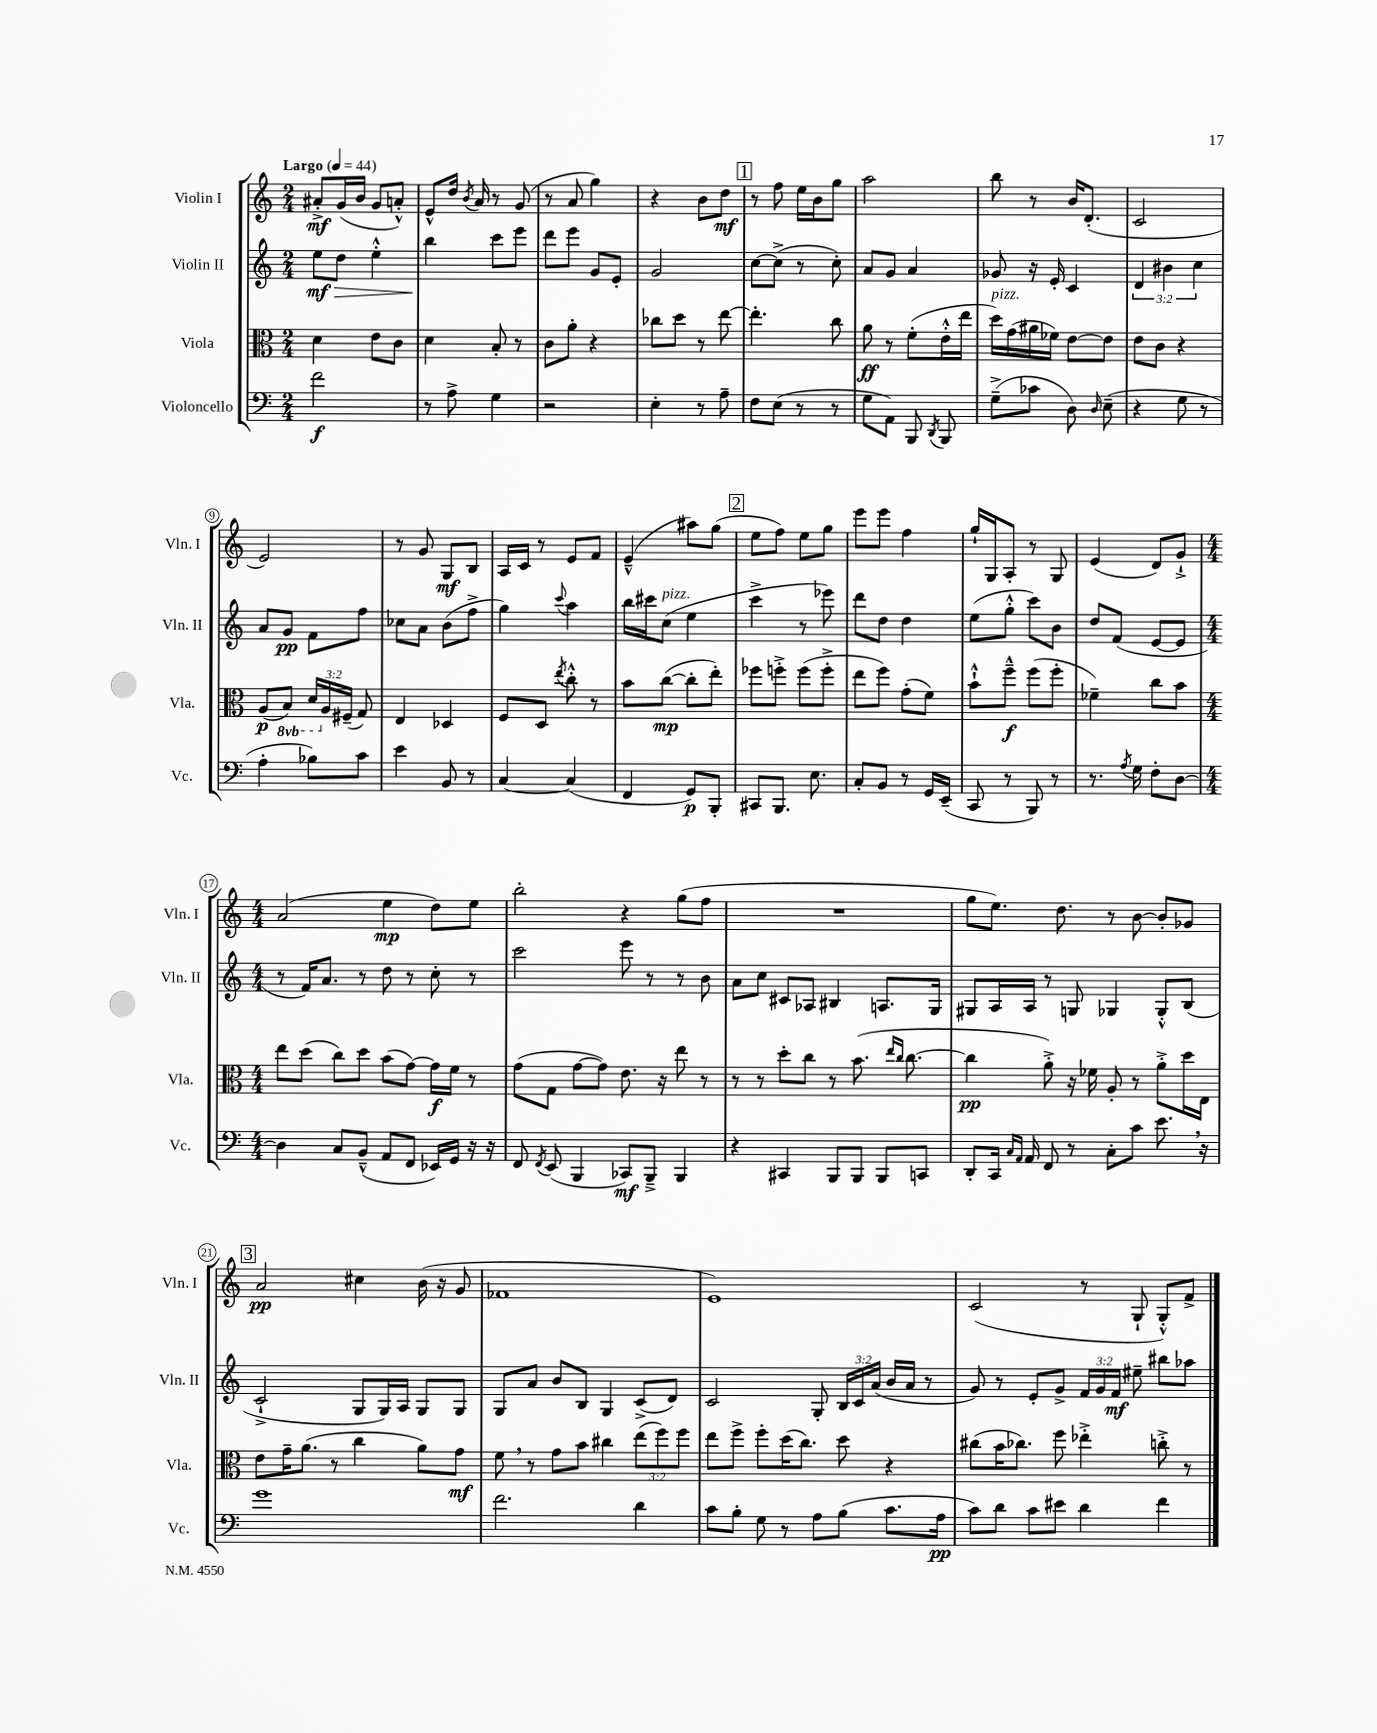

**kern	**dynam	**kern	**dynam	**kern	**dynam	**kern	**dynam
*part4	*part4	*part3	*part3	*part2	*part2	*part1	*part1
*staff4	*staff4	*staff3	*staff3	*staff2	*staff2	*staff1	*staff1
*I"Violoncello	*	*I"Viola	*	*I"Violin II	*	*I"Violin I	*
*I'Vc.	*	*I'Vla.	*	*I'Vln. II	*	*I'Vln. I	*
*clefF4	*	*clefC3	*	*clefG2	*	*clefG2	*
*k[]	*	*k[]	*	*k[]	*	*k[]	*
*M2/4	*	*M2/4	*	*M2/4	*	*M2/4	*
*MM44	*	*MM44	*	*MM44	*	*MM44	*
=1	=1	=1	=1	=1	=1	=1	=1
!	!	!	!	!	!	!LO:TX:a:B:t=Largo	!
!	!	!	!	!	!LO:HP:b	!	!
2f\	f	4d\	.	8ee\L	> mf	8a#X'^/L	mf
.	.	.	.	8dd\J	.	(16g/L	.
.	.	.	.	.	.	16b/JJ	.
.	.	8e\L	.	4ee'^^\	.	8g/L	.
.	.	8c\J	.	.	.	8an'^^/J)	.
=2	=2	=2	=2	=2	=2	=2	=2
8r	.	4d\	.	4bb\	.	8e^^/L	.
8A^\	.	.	.	.	.	16dd/Jk	.
.	.	.	.	.	.	8qb/	.
.	.	.	.	.	.	16a/	.
4G\	.	8B'/	.	8ccc\L	]	8r	.
.	.	8r	.	8eee\J	.	(8g/	.
=3	=3	=3	=3	=3	=3	=3	=3
2r	.	8c\L	.	8ddd\L	.	8r	.
.	.	8a'\J	.	8eee\J	.	8a/	.
.	.	4r	.	8g/L	.	4gg\)	.
.	.	.	.	8e'/J	.	.	.
=4	=4	=4	=4	=4	=4	=4	=4
4E'\	.	8cc-X\L	.	2g/	.	4r	.
.	.	8dd\J	.	.	.	.	.
8r	.	8r	.	.	.	8b\L	.
8A~\	.	[8ee\	.	.	.	8dd\J	mf
!!LO:REH:place=s1:t=1
=5	=5	=5	=5	=5	=5	=5	=5
8F\L	.	4.ee'\]	.	[8cc\L	.	8r	.
(8E\J	.	.	.	(8cc^\J]	.	8ff\	.
8r	.	.	.	8r	.	16ee\LL	.
.	.	.	.	.	.	16b\J	.
8r	.	8cc\	.	8cc'\)	.	8gg\J	.
=6	=6	=6	=6	=6	=6	=6	=6
8G\L	.	8a\	ff	8a/L	.	2aa\	.
8AA\J)	.	8r	.	8g/J	.	.	.
8BBB/	.	(8f'\L	.	4a/	.	.	.
8qDD/	.	.	.	.	.	.	.
8BBB/	.	16e'^^\L	.	.	.	.	.
.	.	16ee\JJ	.	.	.	.	.
=7	=7	=7	=7	=7	=7	=7	=7
!	!	!LO:TX:a:i:t=pizz.	!	!	!	!	!
(8G~^\L	.	16dd\LL)	.	8g-X/	.	8bb\	.
.	.	(16g\	.	.	.	.	.
8c-X\J	.	16a#X\	.	16r	.	8r	.
.	.	16f-X\JJ)	.	16e'/	.	.	.
8D\)	.	[8e\L	.	4c/	.	16b/KL	.
.	.	.	.	.	.	(8.d'/J	.
16qqD/	.	.	.	.	.	.	.
(8E~\	.	8e\J]	.	.	.	.	.
=8	=8	=8	=8	=8	=8	=8	=8
4r	.	8e\L	.	6d/	.	2c/	.
.	.	8c\J	.	.	.	.	.
.	.	.	.	6b#X\	.	.	.
8G\	.	4r	.	.	.	.	.
.	.	.	.	6cc\	.	.	.
8r	.	.	.	.	.	.	.
!!LO:LB:g=z
=9	=9	=9	=9	=9	=9	=9	=9
4A'\	.	(8A/L	p	8a/L	.	2e/)	.
*	*	*8ba	*	*	*	*	*
.	.	8BB/J)	.	8g/J	pp	.	.
8B-X\L)	.	24D/LL	.	8f\L	.	.	.
*	*	*X8ba	*	*	*	*	*
.	.	24A/	.	.	.	.	.
.	.	(24F#X~/JJ	.	.	.	.	.
8c\J	.	8G/)	.	8ff\J	.	.	.
=10	=10	=10	=10	=10	=10	=10	=10
4e\	.	4E/	.	8cc-X\L	.	8r	.
.	.	.	.	8a\J	.	8g/	.
8BB/	.	4D-X/	.	(8b\L	.	8G/L	mf
8r	.	.	.	8ff^\J	.	8B/J	.
=11	=11	=11	=11	=11	=11	=11	=11
[4C/	.	8F/L	.	4gg\)	.	16A/LL	.
.	.	.	.	.	.	16c/JJ	.
.	.	8D/J	.	.	.	8r	.
.	.	8qee/	.	8qqccc/	.	.	.
(4C/]	.	8cc'^^\	.	4aa\	.	8e/L	.
.	.	8r	.	.	.	8f/J	.
=12	=12	=12	=12	=12	=12	=12	=12
4FF/	.	8b\L	.	16bb\LL	.	(4e~^^/	.
.	.	.	.	16ccc#X\J	.	.	.
!	!	!	!	!LO:TX:a:i:t=pizz.	!	!	!
.	.	([8cc\J	mp	(8cc\J	.	.	.
8GG/L)	p	8cc'\L]	.	4ee\	.	8aa#X\L)	.
8BBB'/J	.	8ee'\J)	.	.	.	(8gg\J	.
!!LO:REH:place=s1:t=2
=13	=13	=13	=13	=13	=13	=13	=13
8CC#X/L	.	8ff-X\L	.	4ccc^\	.	8ee\L	.
8.BBB/J	.	8ffn'^\J	.	.	.	8ff\J)	.
.	.	(8ff\L	.	8r	.	8ee\L	.
8.E\	.	.	.	.	.	.	.
.	.	8ff'^\J	.	8eee-X\)	.	8gg\J	.
=14	=14	=14	=14	=14	=14	=14	=14
8C'/L	.	8ee\L	.	8ddd\L	.	8eee\L	.
8BB/J	.	8ff\J)	.	8dd\J	.	8eee\J	.
8r	.	(8g'\L	.	4dd\	.	4ff\	.
16GG/LL	.	8f\J)	.	.	.	.	.
(16EE~/JJ	.	.	.	.	.	.	.
=15	=15	=15	=15	=15	=15	=15	=15
8CC/	.	8b`^^\L	.	(8ee\L	.	16gg`/LL	.
.	.	.	.	.	.	16G/J	.
8r	.	8ff~^^\J	f	8gg'^^\J	.	8A'/J	.
8BBB/)	.	(8ff\L	.	8ccc\L)	.	8r	.
8r	.	8ff'\J	.	8b\J	.	8G/	.
=16	=16	=16	=16	=16	=16	=16	=16
8.r	.	4f-X~\)	.	8dd/L	.	(4e/	.
.	.	.	.	(8f/J	.	.	.
8qA/	.	.	.	.	.	.	.
16G\	.	.	.	.	.	.	.
8F'\L	.	8cc\L	.	[8e/L	.	8d/L)	.
[8D\J	.	8b\J	.	8e/J]	.	8g`^/J	.
!!LO:LB:g=z
=17	=17	=17	=17	=17	=17	=17	=17
*M4/4	*	*M4/4	*	*M4/4	*	*M4/4	*
4D\]	.	8ee\L	.	8r	.	(2a/	.
.	.	(8dd\J	.	16f/KL)	.	.	.
.	.	.	.	8.a/J	.	.	.
8C/L	.	8cc\L)	.	.	.	.	.
(8BB~^^/J	.	8dd\J	.	8r	.	.	.
8AA/L	.	(8b\L	.	8dd\	.	4ee\	mp
8FF/J	.	[8g\J)	.	8r	.	.	.
16EE-X/LL)	.	16g\LL]	f	8cc'\	.	8dd\L)	.
16GG/JJ	.	16f\JJ	.	.	.	.	.
16r	.	8r	.	8r	.	8ee\J	.
16r	.	.	.	.	.	.	.
=18	=18	=18	=18	=18	=18	=18	=18
8FF/	.	(8g\L	.	2ccc\	.	2bb'\	.
8qFF/	.	.	.	.	.	.	.
(8EE/	.	8G\J	.	.	.	.	.
4BBB/	.	[8g\L	.	.	.	.	.
.	.	8g\J])	.	.	.	.	.
8CC-X/L)	mf	8.e\	.	8eee\	.	4r	.
8BBB~^/J	.	.	.	8r	.	.	.
.	.	16r	.	.	.	.	.
4BBB/	.	8ee\	.	8r	.	(8gg\L	.
.	.	8r	.	8b\	.	8ff\J	.
=19	=19	=19	=19	=19	=19	=19	=19
4r	.	8r	.	8a\L	.	1r	.
.	.	8r	.	8cc\J	.	.	.
4CC#X/	.	8dd'\L	.	8c#X/L	.	.	.
.	.	8cc\J	.	8A-X/J	.	.	.
8BBB/L	.	8r	.	4B#X/	.	.	.
8BBB/J	.	(8.b\	.	.	.	.	.
8BBB/L	.	.	.	8.An/L	.	.	.
.	.	16qqee/LL	.	.	.	.	.
.	.	16qqcc/JJ	.	.	.	.	.
.	.	[8.cc\	.	.	.	.	.
8CCn/J	.	.	.	.	.	.	.
.	.	.	.	16G/Jk	.	.	.
=20	=20	=20	=20	=20	=20	=20	=20
8DD'/L	.	4cc\]	pp	8G#X/L	.	8gg\L	.
16CC/Jk	.	.	.	16A/L	.	8.ee\J)	.
16qqC/LL	.	.	.	.	.	.	.
16qqAA/JJ	.	.	.	.	.	.	.
16AA/	.	.	.	16A/JJ	.	.	.
8FF/	.	8a'^\)	.	8r	.	.	.
.	.	.	.	.	.	8.dd\	.
8r	.	16r	.	8Gn/	.	.	.
.	.	16f-X\	.	.	.	.	.
8C'\L	.	8A'/	.	4G-X/	.	8r	.
8c\J	.	8r	.	.	.	[8b\	.
8.e,\	.	8a'^\L	.	8G-'^^/L	.	8b'/L]	.
.	.	16dd\L	.	(8B/J	.	8g-X/J	.
16r	.	16E\JJ	.	.	.	.	.
!!LO:LB:g=z
!!LO:REH:place=s1:t=3
=21	=21	=21	=21	=21	=21	=21	=21
1g	.	8e\L	.	2c`^/	.	2a/	pp
.	.	16g~\K	.	.	.	.	.
.	.	(8.a\J	.	.	.	.	.
.	.	8r	.	.	.	.	.
.	.	4cc\	.	8G/L	.	4cc#X\	.
.	.	.	.	16G/L)	.	.	.
.	.	.	.	16A/JJ	.	.	.
.	.	8a\L)	.	8G/L	.	(16b\	.
.	.	.	.	.	.	16r	.
.	.	8g\J	mf	8G/J	.	8g/	.
=22	=22	=22	=22	=22	=22	=22	=22
2.f\	.	8f,\	.	8G/L	.	1f-X	.
.	.	8r	.	8a/J	.	.	.
.	.	8g\L	.	8b/L	.	.	.
.	.	8b\J	.	8B/J	.	.	.
.	.	4cc#X\	.	4G/	.	.	.
4d\	.	(12ee\L	.	(8c^/L	.	.	.
.	.	12ff\)	.	.	.	.	.
.	.	.	.	8d/J)	.	.	.
.	.	12ff\J	.	.	.	.	.
=23	=23	=23	=23	=23	=23	=23	=23
8c\L	.	8ee\L	.	2c/	.	1e)	.
8B'\J	.	8ff^\J	.	.	.	.	.
8G\	.	8ff'\L	.	.	.	.	.
8r	.	(16dd\K	.	.	.	.	.
.	.	8.cc\J)	.	.	.	.	.
8A\L	.	.	.	8G'/	.	.	.
(8B\J	.	8dd\	.	24B/LL	.	.	.
.	.	.	.	24c/	.	.	.
.	.	.	.	(24a/JJ	.	.	.
8.c\L	.	4r	.	16b/LL	.	.	.
.	.	.	.	16a/JJ	.	.	.
.	.	.	.	8r	.	.	.
16A\Jk	pp	.	.	.	.	.	.
=24	=24	=24	=24	=24	=24	=24	=24
8c\L)	.	(8cc#X\L	.	8g/)	.	(2c/	.
8d\J	.	16b\K	.	8r	.	.	.
.	.	8.cc-X\J)	.	.	.	.	.
8c\L	.	.	.	8e'/L	.	.	.
8e#X\J	.	8ff\	.	8g^/J	.	.	.
4d\	.	4ee-X'^\	.	24f/LL	.	8r	.
.	.	.	.	24g/	.	.	.
.	.	.	.	24f/JJ	mf	.	.
.	.	.	.	8ee#X~\	.	8G`/	.
4f\	.	8ccn'^\	.	8bb#X\L	.	8G'^^/L)	.
.	.	8r	.	8aa-X\J	.	8f^/J	.
==	==	==	==	==	==	==	==
*-	*-	*-	*-	*-	*-	*-	*-
